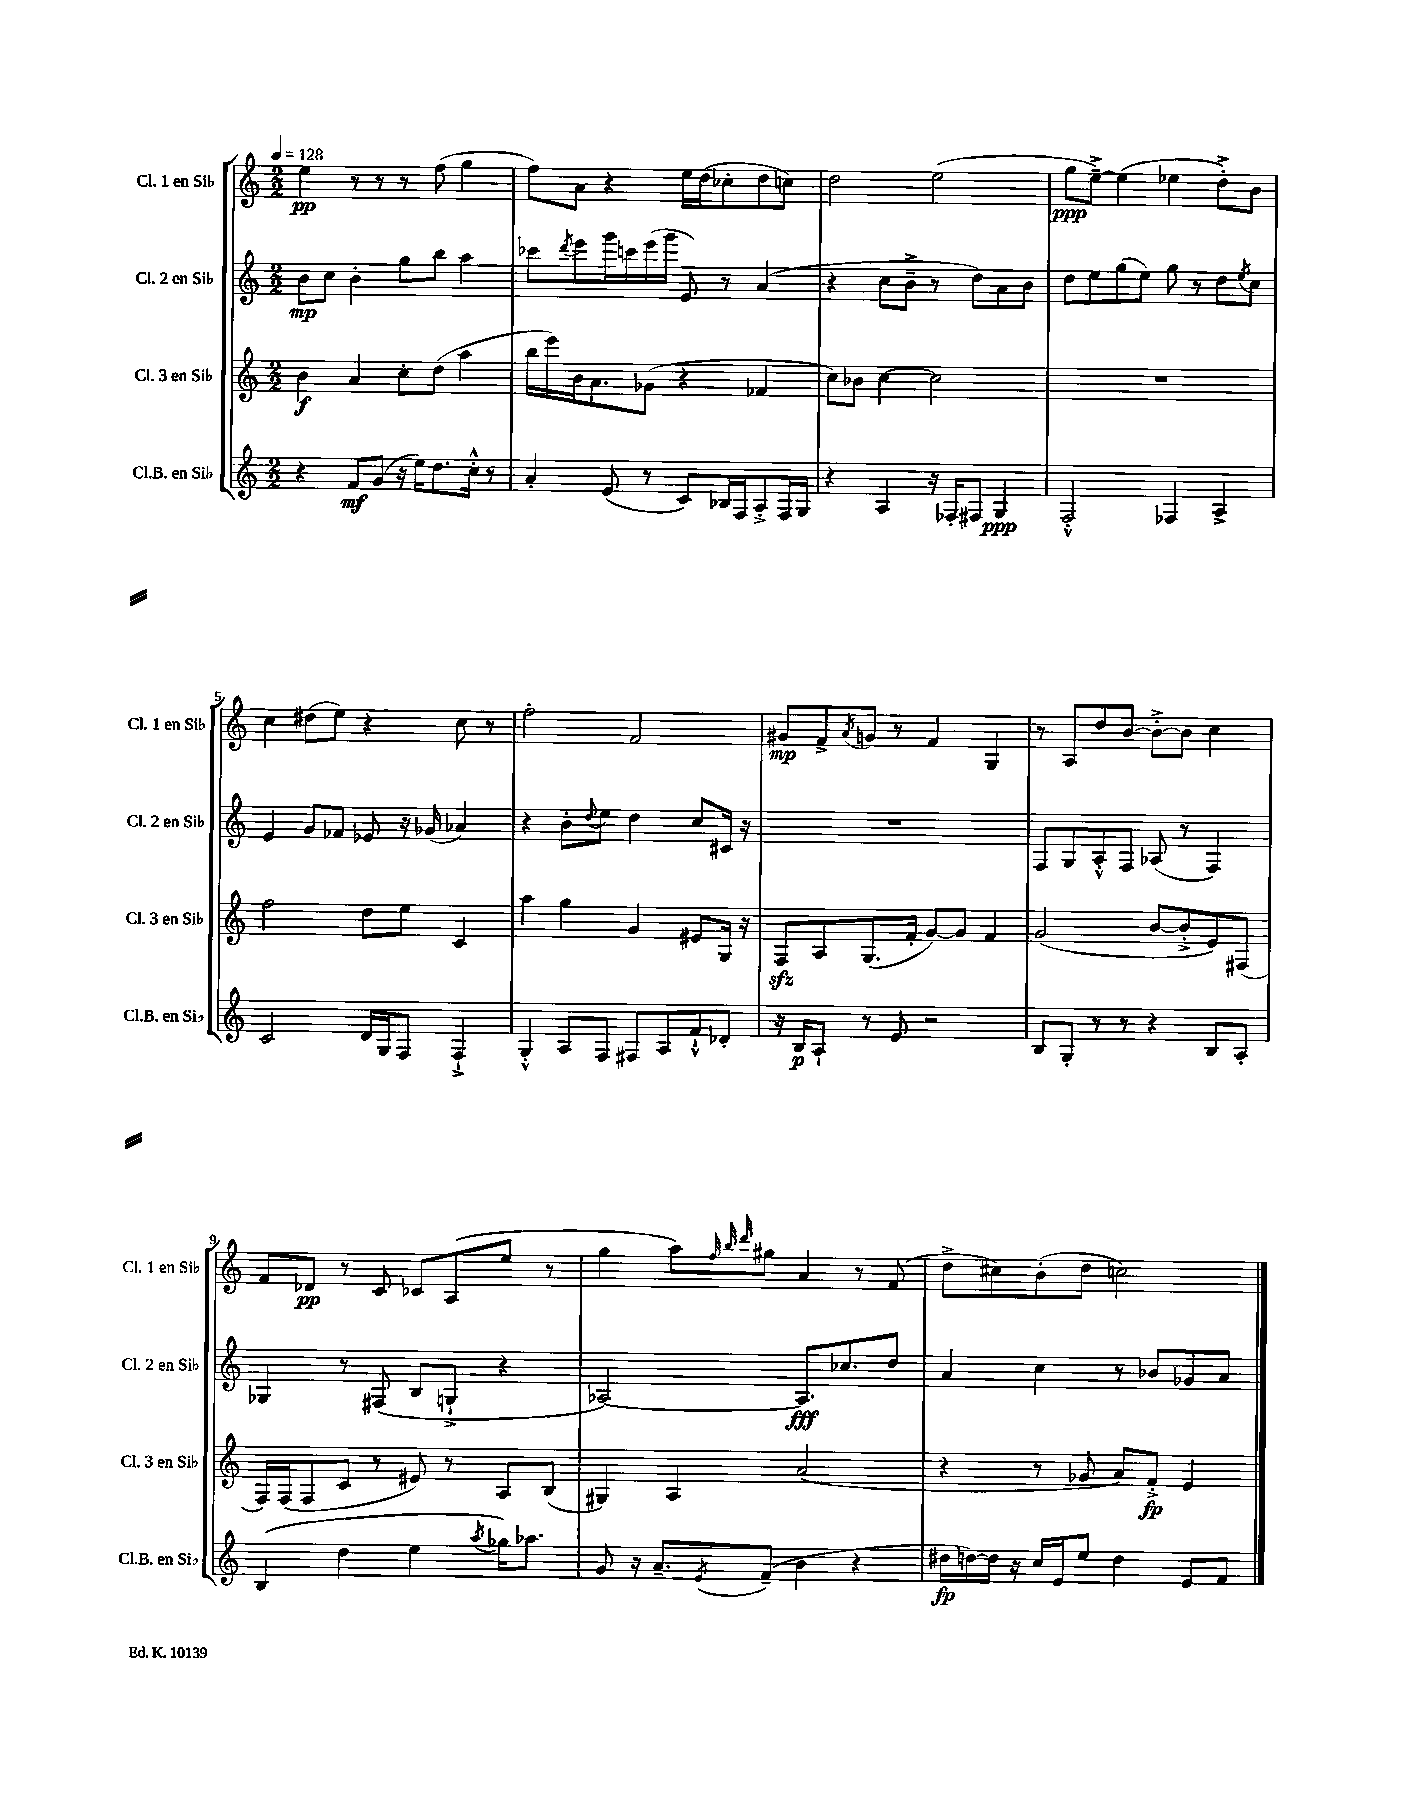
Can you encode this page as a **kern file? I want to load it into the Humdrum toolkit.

**kern	**kern	**kern	**kern
*staff4	*staff3	*staff2	*staff1
*clefG2	*clefG2	*clefG2	*clefG2
*k[]	*k[]	*k[]	*k[]
*M2/2	*M2/2	*M2/2	*M2/2
*MM128	*MM128	*MM128	*MM128
4r	4b	8b	4ee
.	.	8cc	.
8f	4a	4b'	8r
(8g	.	.	8r
16r	8cc'	8gg	8r
16ee)	.	.	.
8.dd	(8dd	8bb	(8ff
.	4aa	4aa	4gg
16cc'^^	.	.	.
8r	.	.	.
=	=	=	=
4a'	16bb	8ccc-	8ff)
.	16eee)	.	.
.	.	8qddd	.
.	16b	8eee	8a
.	8.a	.	.
(8e	.	16ggg	4r
.	.	16ccc	.
8r	(8g-	(16eee	.
.	.	16ggg	.
8c)	4r	8e)	16ee
.	.	.	(16dd
16B-	.	8r	8cc-'
16F	.	.	.
8A'^	4f-	(4a	8dd
16F	.	.	8cc)
16G	.	.	.
=	=	=	=
4r	8cc)	4r	2dd
.	8b-	.	.
4A	[4cc	8cc	.
.	.	8b~^	.
16r	2cc]	8r	(2ee
16F-'	.	.	.
8F#	.	8dd)	.
4G	.	8a	.
.	.	8b	.
=	=	=	=
2F'^^	1r	8dd	8gg
.	.	8ee	[8ee~^)
.	.	(8gg	(4ee]
.	.	8ee)	.
4F-	.	8gg	4ee-
.	.	8r	.
4A^	.	8dd	8dd'^)
.	.	8qee	.
.	.	8cc	8b
=	=	=	=
2c	2ff	4e	4cc
.	.	8g	(8dd#
.	.	8f-	8ee)
16d	8dd	8e-	4r
16G	.	.	.
8F	8ee	16r	.
.	.	(16g-	.
4F`^	4c	4a-)	8cc
.	.	.	8r
=	=	=	=
4G'^^	4aa	4r	2ff'
8A	4gg	8b'	.
.	.	8qqdd	.
8F	.	8ee	.
8F#	4g	4dd	2f
8A	.	.	.
8f`^^	8e#	8cc	.
8d-'	16G	16c#	.
.	16r	16r	.
=	=	=	=
16r	8F	1r	8g#
16B	.	.	.
8A`	8A	.	8f^
.	.	.	8qa
8r	(8.G	.	8g
8e	.	.	8r
.	16f'	.	.
2r	[8g)	.	4f
.	8g]	.	.
.	4f	.	4G
=	=	=	=
8B	(2g	8F	8r
8G'	.	8G	8A
8r	.	8A'^^	8dd
8r	.	8F	[8b
4r	[8b	(8A-	8b'^_
.	8b'^]	8r	8b]
8B	8e)	4F)	4cc
8A'	(8F#	.	.
=	=	=	=
(4B	16F)	4G-	8f
.	(16F	.	.
.	8F	.	8d-
4dd	8c	8r	8r
.	8r	(8F#	8c
4ee	8e#)	8B	8c-
.	8r	8G`^	(8A
8qaa	.	.	.
16gg-)	8A	4r	8ee
8.aa-	.	.	.
.	(8B	.	8r
=	=	=	=
8g	4G#)	[2A-)	4gg
16r	.	.	.
8.a~	.	.	.
.	4A	.	8aa)
.	.	.	32qqff
.	.	.	32qqbb
8qe	.	.	32qqddd
(8f~	.	.	8gg#
4b	(2a	8.A-]	4a
.	.	8.cc-	.
4r	.	.	8r
.	.	8dd	(8f
=	=	=	=
16dd#	4r	4a	8dd^
[16dd)	.	.	.
16dd]	.	.	8cc#)
16r	.	.	.
16cc	8r	4cc	(8b'
16e	.	.	.
8ee	8g-	.	8dd
4dd	8a)	8r	2cc)
.	8f'^	8b-	.
8e	4e	8g-	.
8f	.	8a	.
==	==	==	==
*-	*-	*-	*-
